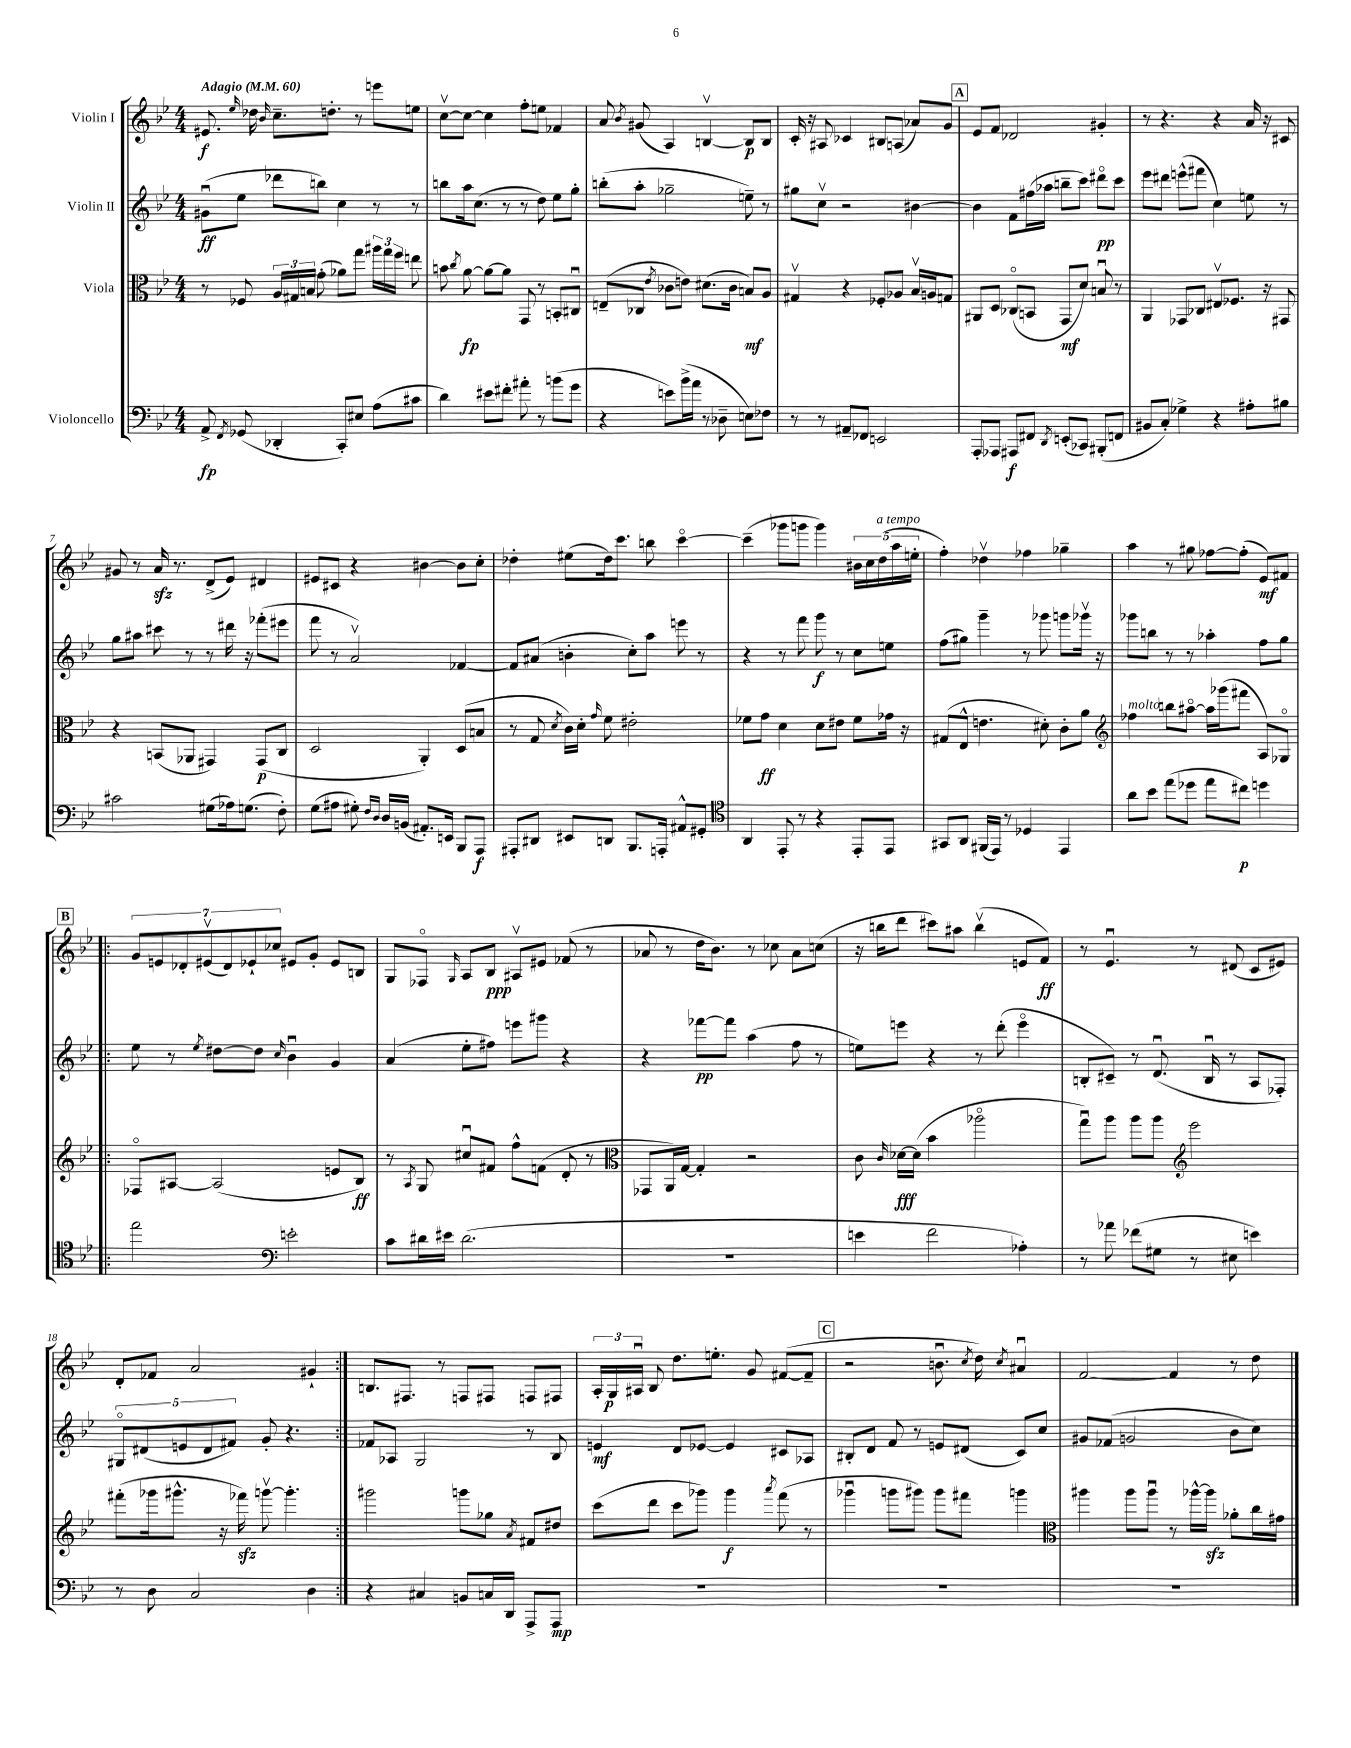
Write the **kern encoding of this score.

**kern	**kern	**kern	**kern
*staff4	*staff3	*staff2	*staff1
*clefF4	*clefC3	*clefG2	*clefG2
*k[b-e-]	*k[b-e-]	*k[b-e-]	*k[b-e-]
*M4/4	*M4/4	*M4/4	*M4/4
*MM60	*MM60	*MM60	*MM60
8AA^/	8r	(8g#u\L	8.e#/
8qFF/	.	.	.
(8GG-/	8F-/	8ee-\J	.
.	.	.	16qqee-/
.	.	.	16dd-\
.	.	.	16qqb-/
4DD-'/	24A/LL	8ddd-\L	8.cc~\L
.	24G#/	.	.
.	24B/JJ	.	.
.	(8g'\	8bb\J)	.
.	.	.	8.dd'\J
8CC'/L)	8a-\L)	4cc\	.
8E#/J	8gg\J	.	8r
(8A\L	24aa#\LL	8r	8eee\L
.	24gg\	.	.
.	24ff\JJ	.	.
8c#\J	8ee\	8r	8ee\J
=	=	=	=
4d\)	8b\	8bb\L	[8ccv\L
.	8qcc/	.	.
.	[8a\	16aa\k	8cc\_J
.	.	(8.cc\J	.
8e#\L	8a\_L	.	4cc\]
8f#'\J	8a\]J	8r	.
8a#'\	8GG/	8r	8ff'\L
8r	8r	8dd\)	8ee\J
(8b\L	8BB'/L	8ee-\L	4f-/
8g\J	8C#u/J	8gg'\J	.
=	=	=	=
4r	(8E~/L	(8bb'\L	8a/
.	.	.	8qb-/
.	8C-/J	8aa'\J	(8g#/
.	8qe-/	.	.
8e\L)	8c-\L	2gg-~\	4A/)
(16b-^\L	8e\J)	.	.
16a\JJ	.	.	.
8r	(8.d#\L	.	[4Bv/
8D-~\	.	.	.
.	16c-\Jk	.	.
8E\L)	8B/L)	8ee~\)	8B/]L
8F-\J	8A/J	8r	8B/J
=	=	=	=
8r	4G#v/	8gg#\L	16c'/
.	.	.	16r
8r	.	8ccv\J	8A#/
8AA#~/L	4r	2r	4c-/
8FF-/J	.	.	.
2EE/	8F-'/L	.	8B#/L
.	8A-/J	.	(8A/J
.	16B-v/LL	[4b#\	8a-/L)
.	16A/J	.	.
.	8G/J	.	8g/J
=	=	=	=
8AAA'/L	8AA#/L	4b#\]	8e-/L
8AAA-/J	8D/J	.	8f/J
8AAA#/L	(8C-o/L	8f\L	2d-/
8FF#/J	8BB/J	(16ff#\L	.
.	.	16aa-\JJ	.
8qDD/	.	.	.
(8EE'/L	8GG/L	8bb~\L	.
8CC-/J)	8d/J)	8ccc\J)	.
(8BBB#'/L	8Bu/	8ddd#o\L	4g#'/
8FF/J	8r	8ccc\J	.
=	=	=	=
8BB#/L	4AA/	8eee-\L	8r
8C'/J)	.	8ddd#\J	4.r
4G-^\	8GG-/L	(8eee^^\L	.
.	8C-/J	8fff#\J	.
4r	8E#v/L	4cc\)	4r
.	8.F-/J	.	.
8A#'\L	.	8ee\	16a/
.	16r	.	16r
8B#\J	8GG#/	8r	8c#/
=	=	=	=
2c#\	4r	8gg\L	8g#/
.	.	8aa#\J	8r
.	(8BB/L	8ccc#\	16a/
.	.	.	8.r
.	8AA-/J	8r	.
(8G#\L	4GG#/)	8r	(8d^/L
16A-\k)	.	16ddd#\	8e-/J)
(8.G\J	.	16r	.
.	(8GG#/L	(8fff-'\L	4d#/
8F'\)	8C/J	8eee#\J	.
=	=	=	=
(8G\L	2D/	8fff\	8e#/L
8A#\J	.	8r	8c#/J
8G#'\)	.	2av/)	4r
16qqF/LL	.	.	.
16qqD/JJ	.	.	.
16D/LL	.	.	.
(16BB/JJ	.	.	.
8.AA#'/L)	4AA'/)	.	[4b#\
16EE/Jk	.	.	.
8BBB-/L	(8D/L	[4f-/	8b#\]L
8AAA/J	8B/J	.	8cc'\J
=	=	=	=
8AAA#'/L	8r	8f-/]L	4dd-'\
8DD#/J	8G/	(8a#/J	.
.	8qd/	.	.
8EE#/L	16c\LL)	4b'\	(8ee#\L
.	16d'\JJ	.	.
.	16qqg/	.	.
8DD/J	8f\	.	16dd-\k)
.	.	.	8.ccc\J
8.BBB-/L	2e#'\	8cc'\L)	.
.	.	8aa\J	8bb\
16AAA'/Jk	.	.	.
8AA#^^/L	.	8eee\	[4ccco\
8GG#'/J	.	8r	.
=	=	=	=
*clefC4	*	*	*
4AA/	8f-\L	4r	(4ccc~\]
.	8g\J	.	.
8EE-'/	4d\	8r	8ggg-\L
8r	.	8fff\	8ggg\J
4r	8d\L	8ggg\	4ggg\)
.	8e#\J	8r	.
8EE-'/L	8f-\L	8cc\L	20b#\LL
.	.	.	20cc\
.	.	.	(20dd\
8EE-/J	16g-\Jk	8ee\J	.
.	.	.	20aa\
.	16r	.	.
.	.	.	20ee'\JJ
=	=	=	=
8GG#/L	(8G#/L	(8ff\L	4ff'\)
8AA/J	8E-^^/J	8gg#\J)	.
(16FF#/LL	4.e\	4ggg~\	4dd-v\
16EE-/JJ)	.	.	.
8r	.	.	.
4D-/	.	8r	4ff-\
.	8d#'\)	8ggg-\	.
4EE-/	8c'\L	8ggg\L	4gg-~\
.	8a\J	16ggg-v\Jk	.
.	.	16r	.
=	=	=	=
*	*clefG2	*	*
8a\L	4ff-\	8ggg-\L	4aa\
8b-\J	.	8bb\J	.
(8ee-\L	8bb\L	8r	8r
8dd-\J	[8aa#o\J	8r	8gg#\
8ee-\L	16aa#\]LL	4aa-'\	[8ff-\L
.	(16ggg-\J	.	.
8cc#\J)	8fff#\J	.	(8ff-'\]J
4dd\	8A/L)	8ff\L	8e-/L)
.	8G-o/J	8gg\J	8f#/J
=!|:	=!|:	=!|:	=!|:
2ee-\	8F-o/L	8ee-\	14g/L
.	.	.	14e/
.	[8A#/J	8r	.
.	.	.	14d-'/
.	.	.	(14e#v/
.	.	8qee-/	.
.	(2A#/]	[8dd#\L	.
.	.	.	14d-/)
.	.	.	14e-`/
.	.	8dd#\]J	.
.	.	.	14cc-/J
*clefF4	*	*	*
.	.	16qqcc/	.
2e'\	.	4b-u\	8e#/L
.	.	.	8g'/J
.	8e/L	4g/	8e#/L
.	8B-/J)	.	8B/J
=	=	=	=
8c\L	8r	(4a/	8G/L
.	8qA/	.	.
16d#\L	8G/	.	8F-o/J
16e#\JJ	.	.	.
.	.	.	16qqG/
(2.d#\	8cc#u/L	8ee-'\L	8A/L
.	8f#/J	8ff#\J)	8B-/J
.	8ff^^\L	8eee\L	8A#v/L
.	(8f\J	8ggg#\J	8e#/J
.	8d'/	4r	(8f-/
.	8r	.	8r
=	=	=	=
*	*clefC3	*	*
1r	8GG-/L	4r	8a-/
.	16AA/L)	.	8r
.	[16G/JJ	.	.
.	4G'/]	[8fff-\L	16dd\LK
.	.	.	8.b-\J)
.	.	8fff-\]J	.
.	2r	(4aa\	8r
.	.	.	8cc-\
.	.	8ff\	8a-\L
.	.	8r	(8cc\J
=	=	=	=
4e\	8c\	8ee\L)	16r
.	.	.	16bb\LK
.	16qqc/	.	.
.	[16d-\LL	8eee\J	8ddd\J
.	(16d-\]JJ	.	.
2f\	4b-\	4r	8ccc#\L)
.	.	.	8aa#\J
.	2aa-o\	8r	(4bbv\
.	.	(8ddd'\	.
4A-'\)	.	4eeeo\	8e/L
.	.	.	8f/J)
=	=	=	=
8r	8ggu\L)	8B'/L	8r
8a-\	8aa\J	8c#~/J)	4.e-u/
(8f-\L	8aa\L	8r	.
8G#\J	8aa\J	(8.du/	.
*	*clefG2	*	*
8r	2eee-\	.	8r
.	.	16Bu/	.
8E#\	.	8r	(8d#/
4e\)	.	8A/L	8c/L
.	.	8F-'/J)	8e#/J)
=	=	=	=
8r	(8fff#'\L	10G#o/L	8d'/L
.	.	(10d#/	.
8D\	16ggg-\k	.	8f-/J
.	8.ggg#^^\J	.	.
.	.	10e/	.
2C/	.	.	2a/
.	.	10d#/	.
.	16r	.	.
.	.	10f#/J)	.
.	16fff-\)	.	.
.	[8gggv\	8g'/	.
.	4.ggg'\]	4.r	.
4D\	.	.	4g#`/
=:|!	=:|!	=:|!	=:|!
4r	2ggg#\	8f-/L	8.B/L
.	.	8A-/J	.
.	.	.	8.F#/J
4C#/	.	2G/	.
.	.	.	8r
8BB/L	8ggg\L	.	8F/L
16C/L	8gg-\J	.	8F#/J
16DD/JJ	.	.	.
.	8qa/	.	.
8AAA^/L	8f#/L	8r	8F/L
8AAA/J	8dd#/J	8B-/	8F#/J
=	=	=	=
1r	(8ccc\L	4e/	24A'/LL
.	.	.	24G/
.	.	.	24A#u/JJ
.	8ddd\J	.	8B-/
.	8ccc\L	8d/L	8.dd\L
.	8ggg-\J)	[8e-/J	.
.	.	.	8.ee'\J
.	4ggg-\	4e-/]	.
.	.	.	8g/
.	8qaaa/	.	.
.	(8fff\	8c#/L	([8f#/L
.	8r	8A-/J	8f#~/]J
=	=	=	=
1r	4ggg-u\	8B#'/L	2r
.	.	8d/J	.
.	8ggg\L	8f/	.
.	8ggg#\J)	8r	.
.	8ggg#\L	8e/L	8.bu\
.	8fff#\J	(8d#/J	.
.	.	.	8qcc/
.	.	.	16dd\)
.	.	.	8qcc/
.	4ggg\	8c/L)	4a#u/
.	.	8cc/J	.
=	=	=	=
*	*clefC3	*	*
1r	4aa#\	8g#/L	[2f/
.	.	(8f-/J	.
.	8aa#\L	2g/	.
.	8aa#u\J	.	.
.	8r	.	4f/]
.	[16aa-^^\LL	.	.
.	16aa-\]JJ	.	.
.	8a-'\L	8b-\L	8r
.	16cc\L	8cc\J)	8dd\
.	16g#\JJ	.	.
==	==	==	==
*-	*-	*-	*-
